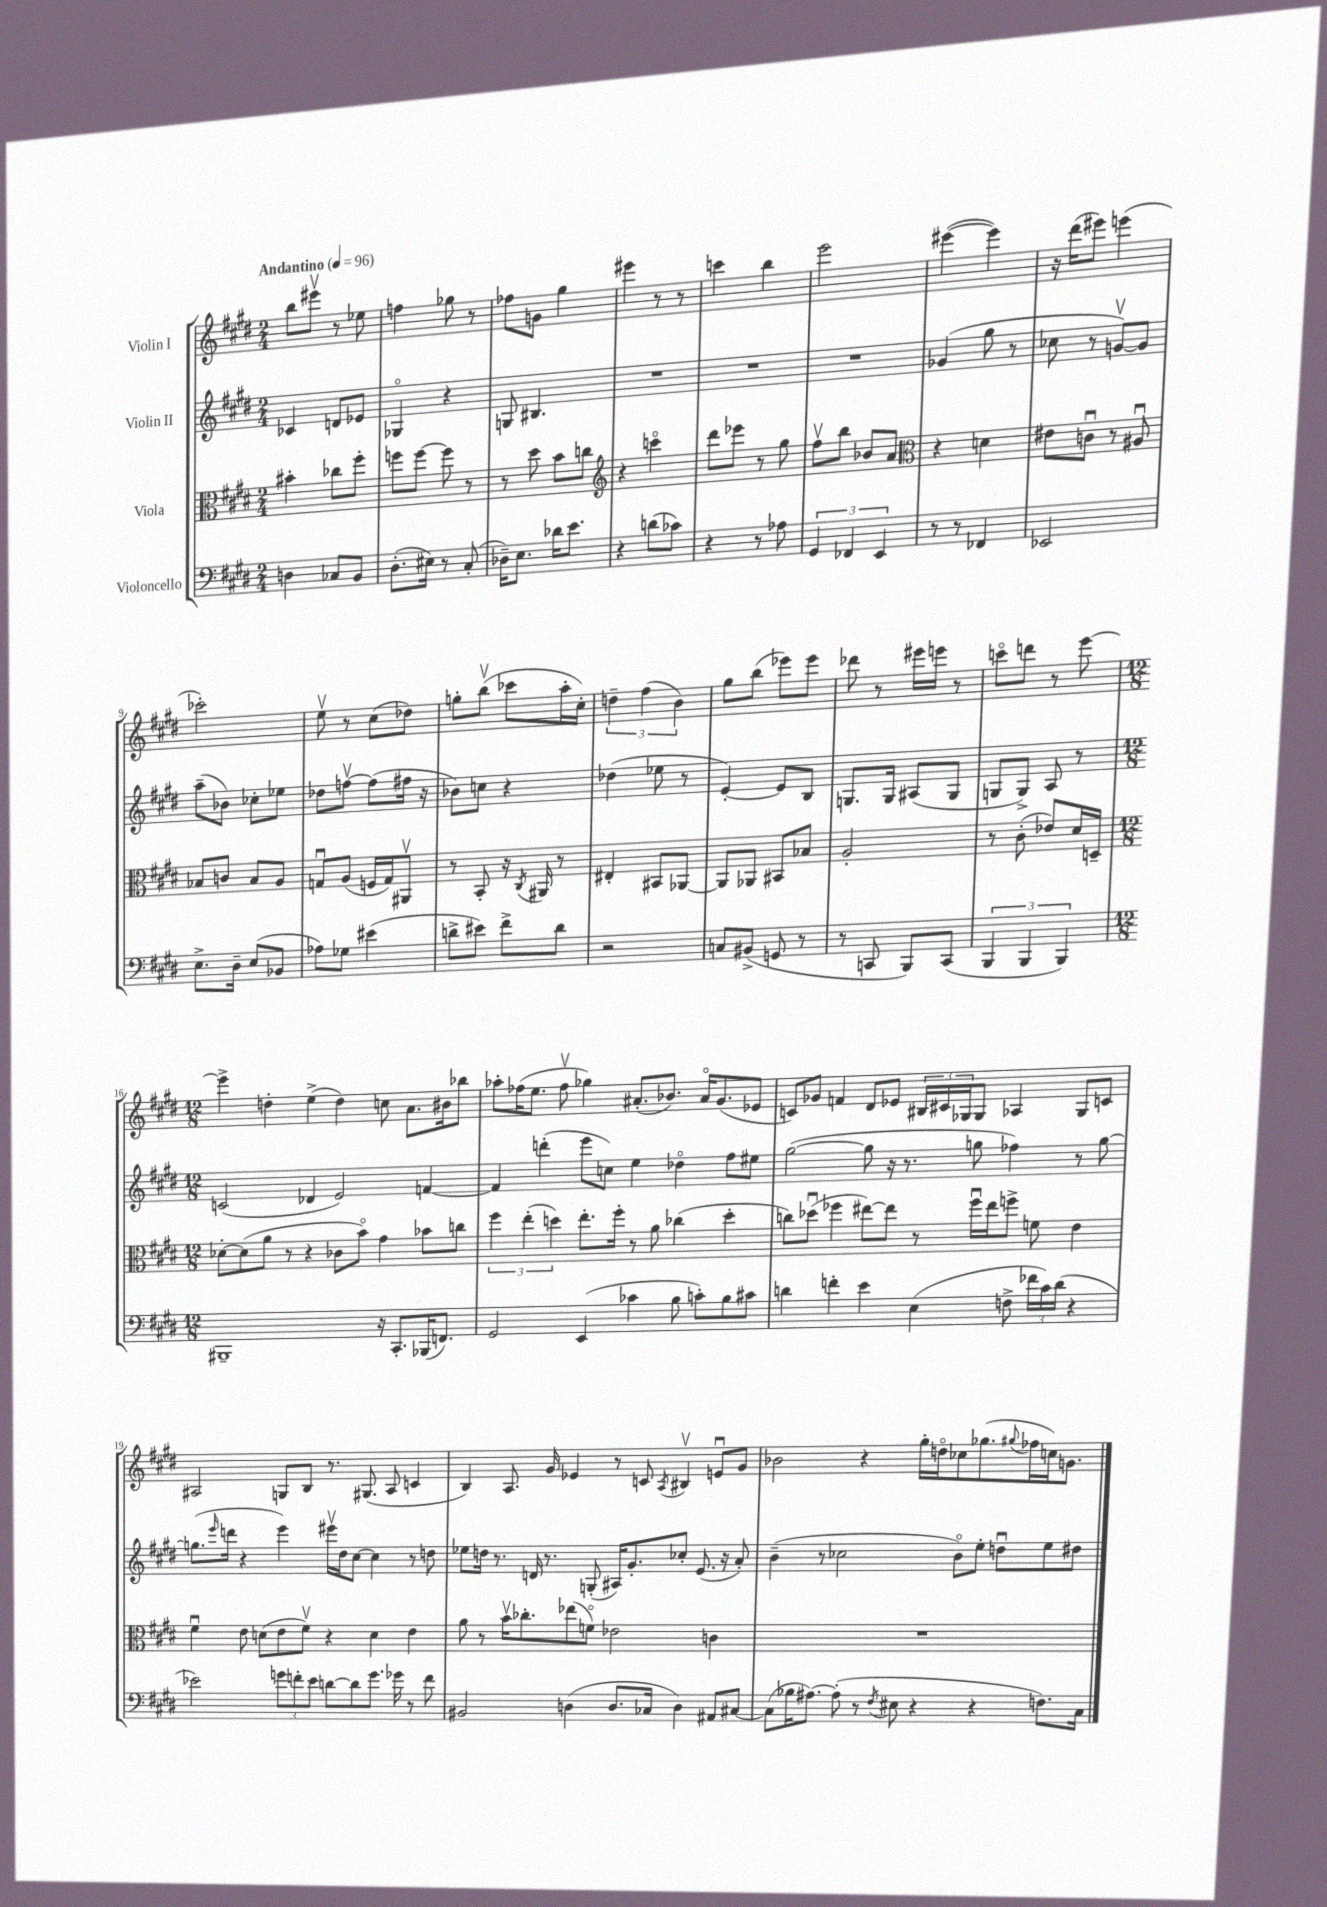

**kern	**kern	**kern	**kern
*staff4	*staff3	*staff2	*staff1
*clefF4	*clefC3	*clefG2	*clefG2
*k[f#c#g#d#]	*k[f#c#g#d#]	*k[f#c#g#d#]	*k[f#c#g#d#]
*M2/4	*M2/4	*M2/4	*M2/4
*MM96	*MM96	*MM96	*MM96
4D	4b#'	4c-	8bb
.	.	.	8eee#v
8C-	8cc-	8d	8r
8BB	8ff#'	8e-	8ee-
=	=	=	=
(8.D#'	8ff	4G-o	4ff
.	[8ff	.	.
16E#)	.	.	.
8r	8ff]	4r	8gg-
(8C#'	8r	.	8r
=	=	=	=
16D-~)	8r	8G	8ff-
8.E	.	.	.
.	8dd#	4.B#	8g
16d-	8b	.	4gg#
8.e	.	.	.
.	8cc	.	.
=	=	=	=
*	*clefG2	*	*
4r	4r	2r	4eee#
(8d	4ccco	.	8r
8c-)	.	.	8r
=	=	=	=
4r	8ddd#	2r	4ccc
.	8eee-	.	.
8r	8r	.	4bb
8A-	8gg#	.	.
=	=	=	=
6GG#	8ff#v	2r	2eee
.	8bb	.	.
6FF-	.	.	.
.	8b-	.	.
6EE	.	.	.
.	8a	.	.
=	=	=	=
*	*clefC3	*	*
8r	4r	(4g-	([4eee#
8r	.	.	.
4FF-	4d	8gg#	4eee#])
.	.	8r	.
=	=	=	=
2EE-	8e#	8cc-	16r
.	.	.	(16ddd#
.	8cu	8r	8eee#)
.	8r	[8gv)	(4eee
.	8A#u	8g]	.
=	=	=	=
8.E^	8B-	(8aa~	2ccc-')
.	8c	8b-)	.
16D#~	.	.	.
(8E	8B-	8cc-'	.
8BB-	8A	8ee-	.
=	=	=	=
8A-)	8Gu	8dd-	8eev
8G-	(8A	[8ffv	8r
(4e#	16F	(8ff]	(8cc#
.	16G)	.	.
.	8AA#v	16ff#	8dd-)
.	.	16r	.
=	=	=	=
8d^	8r	8b-)	8gg'
8e#)	8BB'	8cc	(8bbv
8f#^	16r	4r	8ccc-
.	8qC#	.	.
.	16AA#	.	.
8d	8r	.	16aa'
.	.	.	16cc#')
=	=	=	=
2r	4E#'	(4dd-	6dd~
.	.	.	(6ff#
.	8BB#	8ee-	.
.	.	.	6b)
.	[8AA-	8r	.
=	=	=	=
8C	8AA-]	[4e')	8gg#
(8BB#^	8AA-	.	(8bb
8GG	8BB#	8e]	8eee-)
8r	8B-	8B	8eee-
=	=	=	=
8r	2A'	8.G	8ddd-
8CC	.	.	8r
.	.	16G	.
8BBB)	.	(8A#	16eee#
.	.	.	16eee
(8CC	.	8G	8r
=	=	=	=
6BBB	8r	8G	8ccco
.	(8c#'	8G^)	8ddd
6BBB	.	.	.
.	8e-)	8A	8r
6BBB)	.	.	.
.	16d#	8r	[8eee
.	16D~	.	.
=	=	=	=
*M12/8	*M12/8	*M12/8	*M12/8
1BBB#~	[8d-'	(2c	4eee^]
.	(8d-]	.	.
.	8a	.	4dd'
.	8r	.	.
.	4r	4d-	(4ee^
.	8c-	2e)	4dd)
.	8bo)	.	.
16r	4g#	.	8cc
8.CC#'	.	.	.
.	.	.	8.a
(16BBB-	8b-	[4f	.
8.FF)	.	.	16b#
.	8cc	.	8bb-
=	=	=	=
2GG#	6ff#	4f]	8aa-'
.	.	.	(16ff-
.	(6ee'	.	.
.	.	.	8.ee
.	.	(4ddd'	.
.	6dd)	.	.
.	.	.	8ff-v
(4EE	8.ee'	8eee	4gg-)
.	.	8cc)	.
.	16ff#'	.	.
4c-	8r	4ee	(8.a#'
.	8a	.	.
.	.	.	8.b-)
8B	(4cc-	4dd-o	.
8c')	.	.	16a#o
.	.	.	(8.g#
8B	4dd'	8ff#	.
8c#	.	8ee#	8e-
=	=	=	=
4d	8cc)	([2gg#	8c)
.	(8dd-u	.	8g-
4f'	4ff-	.	4f
4e	[8ee#)	8gg#]	8d#
.	8ee#]	16r	8e-
.	.	8.r	.
(4E	8r	.	24B#
.	.	.	24c#
.	.	.	24G-
.	16ff-u	8gg	8G-
.	16ee#	.	.
8F^	8ff^	4ff-)	4A-
24f-	8f	.	.
24c#)	.	.	.
(24d	.	.	.
4r	4e	8r	8G-
.	.	[8gg	8c
=	=	=	=
2e-)	4f#u	(8.gg]	2A#
.	.	16qqeee	.
.	.	16ddd	.
.	8e	4r	.
.	(8d	.	.
12g	8e	4eee)	8G
12f'	.	.	.
.	8f#v)	.	8B
12e-	.	.	.
[8d	4r	16eee#v	8.r
.	.	16dd#	.
8d]	.	[8cc#	.
.	.	.	(8.G#
8.g	4d	4cc#]	.
.	.	.	8A#
16g-	.	.	.
8r	4e	8r	4c
8f	.	8dd	.
=	=	=	=
2BB#	8a	8ee-	4B)
.	8r	16dd	.
.	.	8.r	.
.	16bv	.	8.A
.	8.cc-'	.	.
.	.	16d	.
.	.	8.r	16g#
(4D	(8ee-	.	4e-
.	8fo)	(8G'	.
8.D	2e-	16A#)	8r
.	.	8.g#'	.
.	.	.	8c
16C-	.	.	.
.	.	.	8qA
4D)	.	8cc-'	4B#v
.	.	(8.e	.
8AA#	4c	.	8eu
.	.	16r	.
[8C#	.	8a')	8g#
=	=	=	=
(8C#]	1.r	(4b~	2b-
16B-	.	.	.
[8.A#)	.	.	.
.	.	8r	.
(8A#']	.	2cc-	.
8r	.	.	4r
8qF#	.	.	.
8E#	.	.	.
4r	.	.	16gg#'
.	.	.	16ddo
.	.	8bo)	8cc-
4r	.	8ee'	(8.gg-
.	.	8ddu	.
.	.	.	8qqgg#
.	.	.	16ff-
8.F)	.	8ee	16cc)
.	.	.	8.g
.	.	8dd#	.
16C#	.	.	.
==	==	==	==
*-	*-	*-	*-
